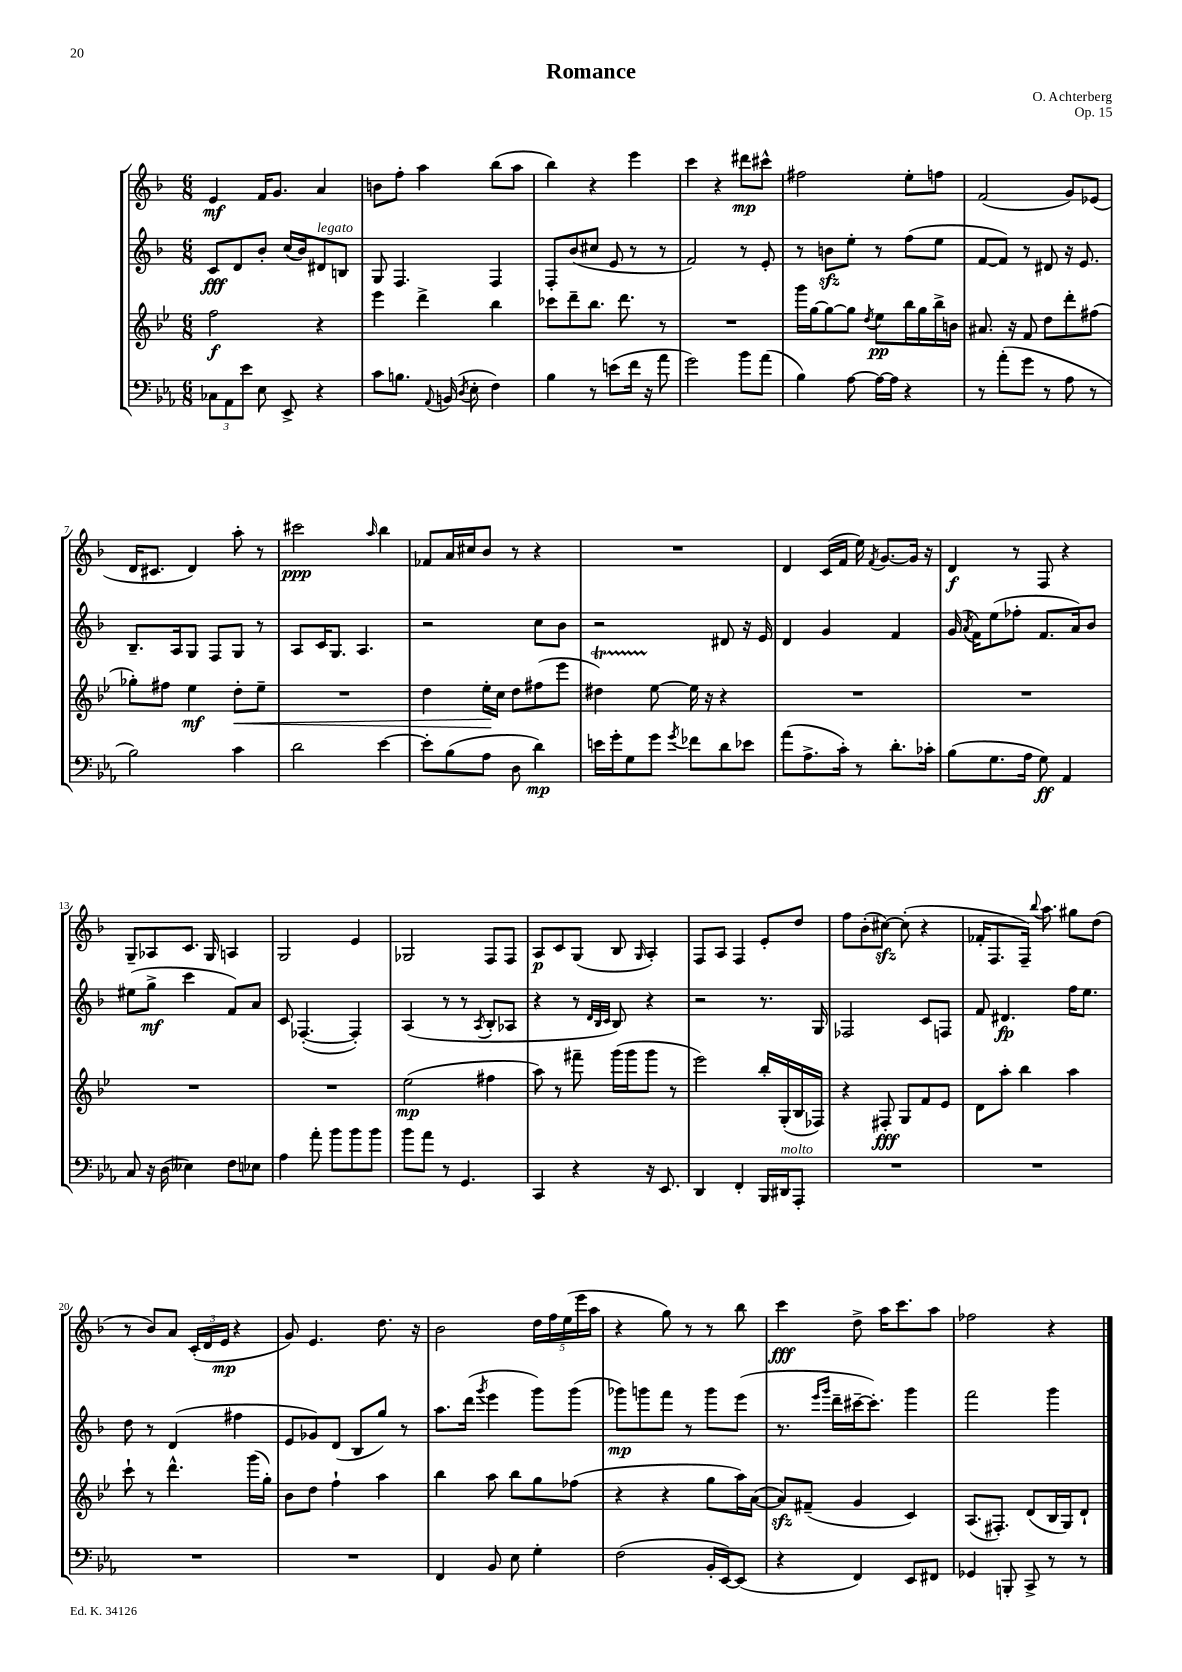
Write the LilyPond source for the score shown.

\header { title = "Romance" composer = "O. Achterberg" opus = "Op. 15" }
<<
\new StaffGroup <<
\new Staff = "s0" {
    \clef treble \key f \major \numericTimeSignature \time 6/8
    \autoBeamOff e'4\mf f'16[ g'8.] a'4 |
    b'8[ f''8]-. a''4 bes''8[( a''8] |
    bes''4) r4 e'''4 |
    c'''4 r4 dis'''8[\mp cis'''8]-^ |
    fis''2 e''8[-. f''8] |
    f'2( g'8[) ees'8]( |
    d'16[ cis'8.] d'4) a''8-. r8 |
    cis'''2\ppp \grace { a''16 } bes''4 |
    fes'8[ a'16 cis''16 bes'8] r8 r4 |
    R2. |
    d'4 c'16[( f'16] e''16) \acciaccatura { f'8 } g'8.[~ g'16] r16 |
    d'4\f r8 f8 r4 |
    g8[-- aes8 c'8.] g16 a4 |
    g2 e'4 |
    ges2 f8[ f8] |
    a8[\p c'8 g8]( bes8 \grace { g16 } a4-.) |
    f8[ a8] f4 e'8[-. d''8] |
    f''8[ bes'8-.( cis''8]~\sfz) cis''8-.( r4 |
    fes'16[-. f8. f16]--) \appoggiatura { bes''8 } a''8. gis''8[ d''8]( |
    r8 bes'8[) a'8] \tuplet 3/2 { c'16[-.( d'16 e'16]\mp } r4 |
    g'8) e'4. d''8. r16 |
    bes'2 \tuplet 5/4 { d''16[ f''16 e''16( e'''16 a''16] } |
    r4 g''8) r8 r8 bes''8 |
    c'''4\fff d''8-> a''16[ c'''8. a''8] |
    fes''2 r4 \bar "|." |
}
\new Staff = "s1" {
    \clef treble \key f \major \numericTimeSignature \time 6/8
    \autoBeamOff c'8[\fff d'8 bes'8]-. c''16[( bes'16) dis'8^\markup { \italic "legato" } b8] |
    g8 f4. f4 |
    f8[-. bes'8( cis''8] e'8 r8 r8 |
    f'2) r8 e'8-. |
    r8 b'8[\sfz e''8]-. r8 f''8[( e''8] |
    f'8[~ f'8]) r8 dis'8 r16 e'8. |
    bes8.[-- a16 g8] f8[ g8] r8 |
    a8[ c'16 g8.] a4. |
    r2 c''8[ bes'8] |
    r2 dis'8 r16 e'16 |
    d'4 g'4 f'4 |
    g'16( \acciaccatura { a'8 } f'16[) e''8( fes''8]-. f'8.[ a'16) bes'8] |
    eis''8[( g''8]->\mf c'''4 f'8[) a'8] |
    c'8 fes4.~-.( fes4-.) |
    a4( r8 r8 \acciaccatura { a8 } bes8[-. aes8] |
    r4 r8 \grace { d'32[ bes32 c'32] } bes8) r4 |
    r2 r8. g16 |
    fes2 c'8[ f8] |
    f'8 dis'4.\fp f''16[ e''8.] |
    d''8 r8 d'4( fis''4 |
    e'8[ ges'8) d'8]( bes8[ g''8]) r8 |
    a''8.[ d'''16]( \acciaccatura { g'''8 } e'''4 g'''8[) g'''8]( |
    ges'''8[\mp) g'''8 f'''8] r8 g'''8[ e'''8]( |
    r8. \grace { e'''16[ g'''16] } d'''16[-- cis'''16~-- cis'''8.]-.) g'''4 |
    f'''2 g'''4 \bar "|." |
}
\new Staff = "s2" {
    \clef treble \key bes \major \numericTimeSignature \time 6/8
    \autoBeamOff f''2\f r4 |
    ees'''4 d'''4-> bes''4 |
    ces'''8[ d'''8-- bes''8.] d'''8. r8 |
    R2. |
    g'''16[ g''16~ g''8~ g''8] \acciaccatura { d''8 } ees''8[\pp bes''16 g''16 bes''16-> b'16] |
    ais'8. r16 f'8 d''8[ d'''8-. fis''8]( |
    ges''8[-.) fis''8] ees''4\mf d''8[-.\< ees''8]-- |
    R2. |
    d''4 ees''16[-.\! c''16] d''8[ fis''8( ees'''8] |
    dis''4\startTrillSpan) ees''8~\stopTrillSpan ees''16 r16 r4 |
    R2. |
    R2. |
    R2. |
    R2. |
    ees''2\mp( fis''4 |
    a''8) r8 fis'''8-- g'''16[( g'''16 g'''8] r8 |
    ees'''2) bes''16[-. g16-.( bes16 fes16]) |
    r4 fis8-.\fff g8[ f'8 ees'8] |
    d'8[ a''8]-. bes''4 a''4 |
    c'''8-! r8 d'''4.-^ g'''16[( g''16]-.) |
    bes'8[ d''8] f''4-! a''4 |
    bes''4 a''8 bes''8[ g''8 fes''8]( |
    r4 r4 g''8[ a''16) a'16]~( |
    a'8[\sfz) fis'8]--( g'4 c'4) |
    a8.[( fis8.]-.) d'8[( bes16 g16) d'8]-! \bar "|." |
}
\new Staff = "s3" {
    \clef bass \key ees \major \numericTimeSignature \time 6/8
    \autoBeamOff \tuplet 3/2 { ces8[ aes,8 ees'8] } ees8 ees,8-> r4 |
    c'8[ b8.] \appoggiatura { aes,8 } b,16( \acciaccatura { d8 } ees8-. f4) |
    bes4 r8 e'8[( f'16] r16 aes'8 |
    g'2) bes'8[ aes'8]( |
    bes4) aes8~ aes16[~ aes16] r4 |
    r8 aes'8[-.( g'8] r8 aes8 r8 |
    bes2) c'4 |
    d'2 ees'4~ |
    ees'8[-. bes8( aes8] d8 d'4\mp) |
    e'16[ g'16-. g8 g'8] \acciaccatura { g'8 } fes'8[ d'8 ees'8] |
    aes'8[( aes8.-> c'16]-.) r8 d'8.[-. ces'16]-. |
    bes8[( g8. aes16] g8\ff) aes,4 |
    c8 r16 d16( eeses4) f8[ ees8] |
    aes4 aes'8-. bes'8[ bes'8 bes'8] |
    bes'8[ aes'8] r8 g,4. |
    c,4 r4 r16 ees,8. |
    d,4 f,4-. bes,,16[ dis,16^\markup { \italic "molto" } aes,,8]-. |
    R2. |
    R2. |
    R2. |
    R2. |
    f,4 bes,8 ees8 g4-. |
    f2( bes,16[-. ees,16~) ees,8]( |
    r4 f,4) ees,8[ fis,8] |
    ges,4 b,,8-. c,8-> r8 r8 \bar "|." |
}
>>
>>
